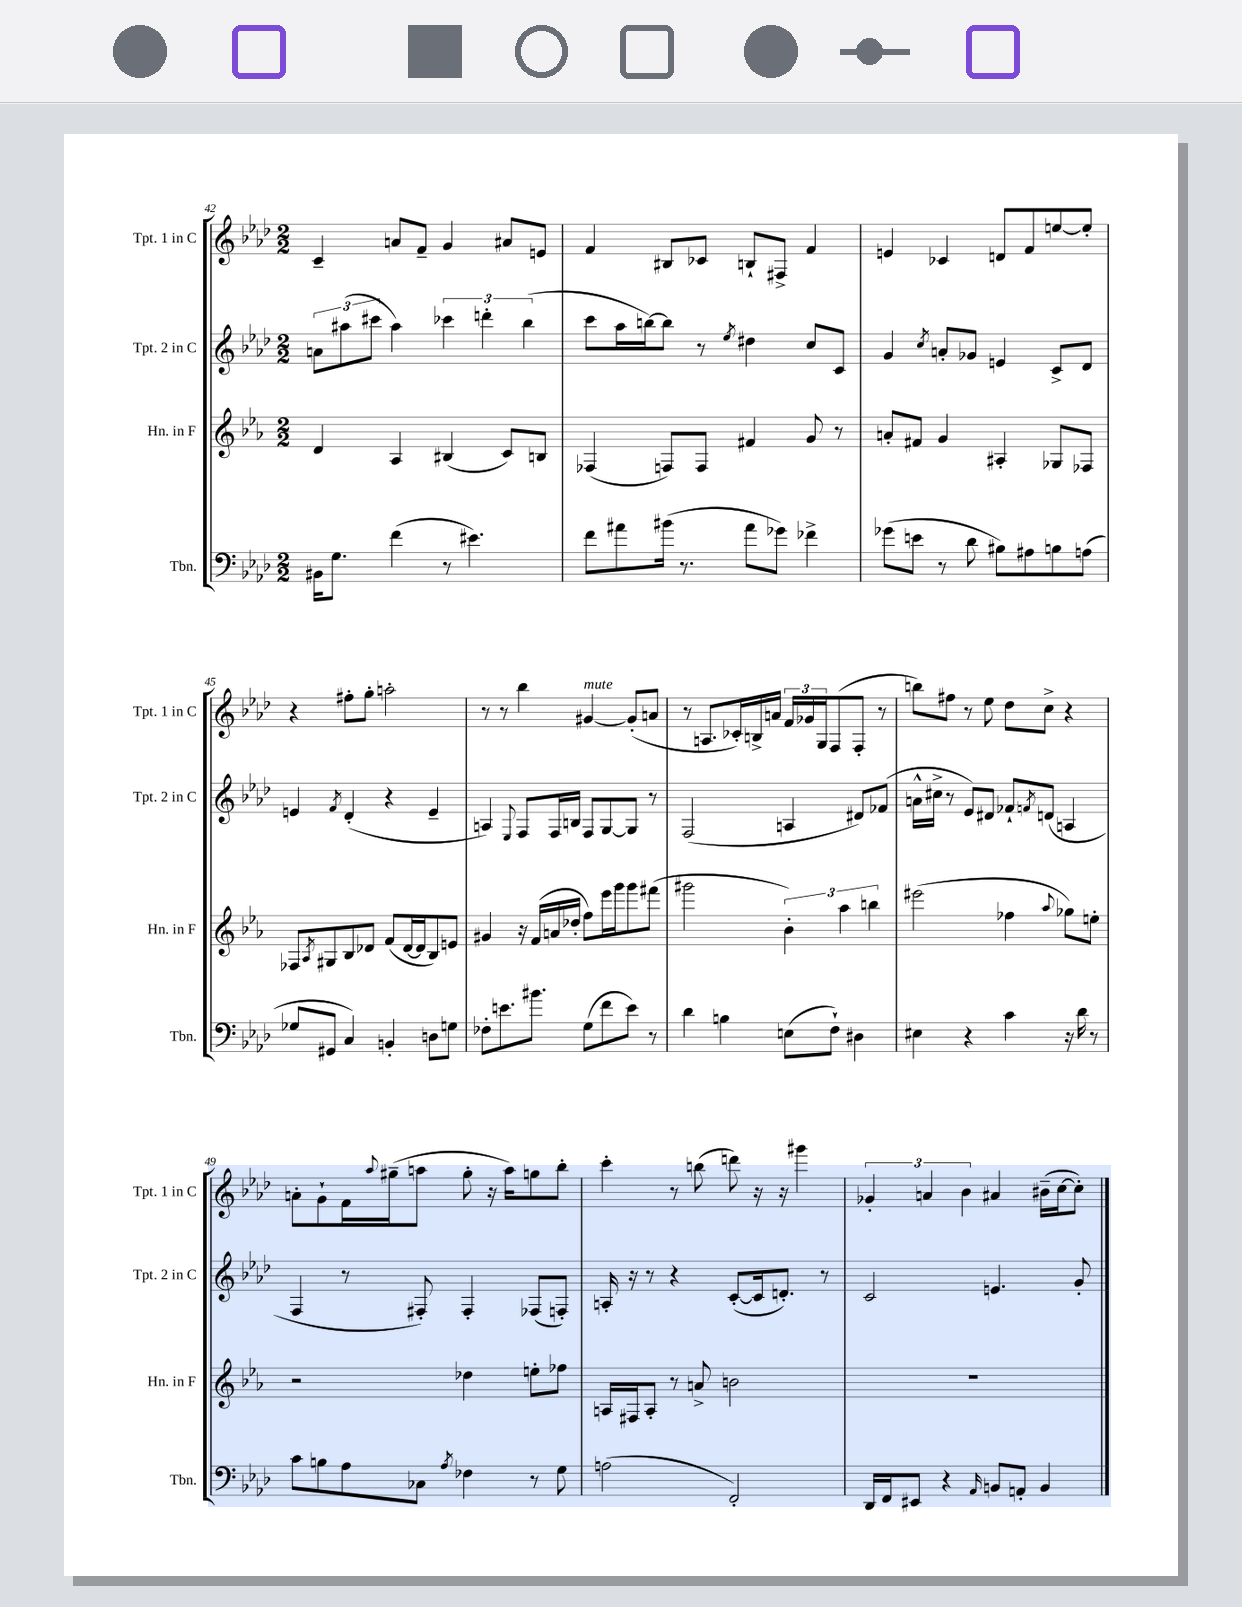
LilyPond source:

<<
\new StaffGroup <<
\new Staff = "s0" \with { instrumentName = "Tpt. 1 in C" shortInstrumentName = "Tpt. 1 in C" } {
    \clef treble \key aes \major \numericTimeSignature \time 2/2
    c'4-- a'8 f'8-- g'4 ais'8 e'8 |
    f'4 bis8 ces'8 b8-! fis8-> f'4 |
    e'4 ces'4 d'8 f'8 e''8~ e''8-. |
    r4 fis''8-. g''8-. a''2-. |
    r8 r8 bes''4 gis'4~^\markup { \italic "mute" } gis'8-.( a'8 |
    r8 a8. ces'16-.) b16-> a'16 \tuplet 3/2 { f'16 ges'16 g16 } f8( f8-. r8 |
    b''8) fis''8 r8 ees''8 des''8 c''8-> r4 |
    a'8-. g'8-! f'16 \appoggiatura { aes''8 } gis''16--( a''8 gis''8-. r16 a''16) g''8 bes''8-. |
    c'''4-. r8 b''8( d'''8) r16 r16 gis'''4 |
    \tuplet 3/2 { ges'4-. a'4 bes'4 } ais'4 bis'16--( c''16~ c''8-.) \bar "|." |
}
\new Staff = "s1" \with { instrumentName = "Tpt. 2 in C" shortInstrumentName = "Tpt. 2 in C" } {
    \clef treble \key aes \major \numericTimeSignature \time 2/2
    \tuplet 3/2 { a'8 ais''8( cis'''8 } ais''4) \tuplet 3/2 { ces'''4 d'''4-. bes''4( } |
    c'''8 aes''16 b''16~) b''8 r8 \acciaccatura { ees''8 } dis''4 c''8 c'8 |
    g'4 \acciaccatura { c''8 } a'8-. ges'8 e'4 c'8-> des'8 |
    e'4 \acciaccatura { f'8 } des'4-.( r4 e'4-- |
    a4) \appoggiatura { ees8 } f8 f16 b16 f8 g8~ g8 r8 |
    f2( a4 dis'8) fes'8( |
    a'16-^ cis''16-> r8 ees'8) dis'8 fes'8-! \acciaccatura { f'8 } d'8( a4 |
    f4 r8 fis8-.) fis4-. fes8( f8-.) |
    a16-. r16 r8 r4 c'8~-.( c'16 d'8.-.) r8 |
    c'2 e'4. g'8-. \bar "|." |
}
\new Staff = "s2" \with { instrumentName = "Hn. in F" shortInstrumentName = "Hn. in F" } {
    \clef treble \key ees \major \numericTimeSignature \time 2/2
    d'4 aes4 bis4( c'8) b8 |
    fes4( f8) f8 fis'4 g'8 r8 |
    a'8-. fis'8 g'4 ais4-. ges8 fes8 |
    fes8 \acciaccatura { aes8 } gis8 bes8 des'8 f'8( des'16~ des'16 bes8) e'8 |
    gis'4 r16 f'16( a'16 des''16-. f''8) ees'''16 g'''16 g'''8 fis'''8( |
    gis'''2 \tuplet 3/2 { bes'4-.) aes''4 b''4 } |
    eis'''2( fes''4 \appoggiatura { aes''8 } ges''8) e''8-. |
    r2 des''4 e''8-. fes''8 |
    a16 fis16 a8-. r8 a'8-> b'2 |
    R1 \bar "|." |
}
\new Staff = "s3" \with { instrumentName = "Tbn." shortInstrumentName = "Tbn." } {
    \clef bass \key aes \major \numericTimeSignature \time 2/2
    bis,16 g8. f'4( r8 eis'4.) |
    f'8 ais'8 bis'16( r8. ais'8 ges'8) fes'4-> |
    ges'8( e'8 r8 des'8 bis8) ais8 b8 a8( |
    ges8 gis,8 c4) b,4-. d8 g8 |
    fes8-. e'8. bis'8. g8( f'8 e'8) r8 |
    des'4 b4 e8( f8-!) dis4 |
    eis4 r4 c'4 r16 des'16 r8 |
    c'8 b8 aes8 ces8 \acciaccatura { aes8 } fes4 r8 g8 |
    a2( f,2-.) |
    des,16 f,16 eis,8 r4 \grace { aes,16 } b,8 a,8-. b,4 \bar "|." |
}
>>
>>
\layout { \context { \Score currentBarNumber = #42 } }
